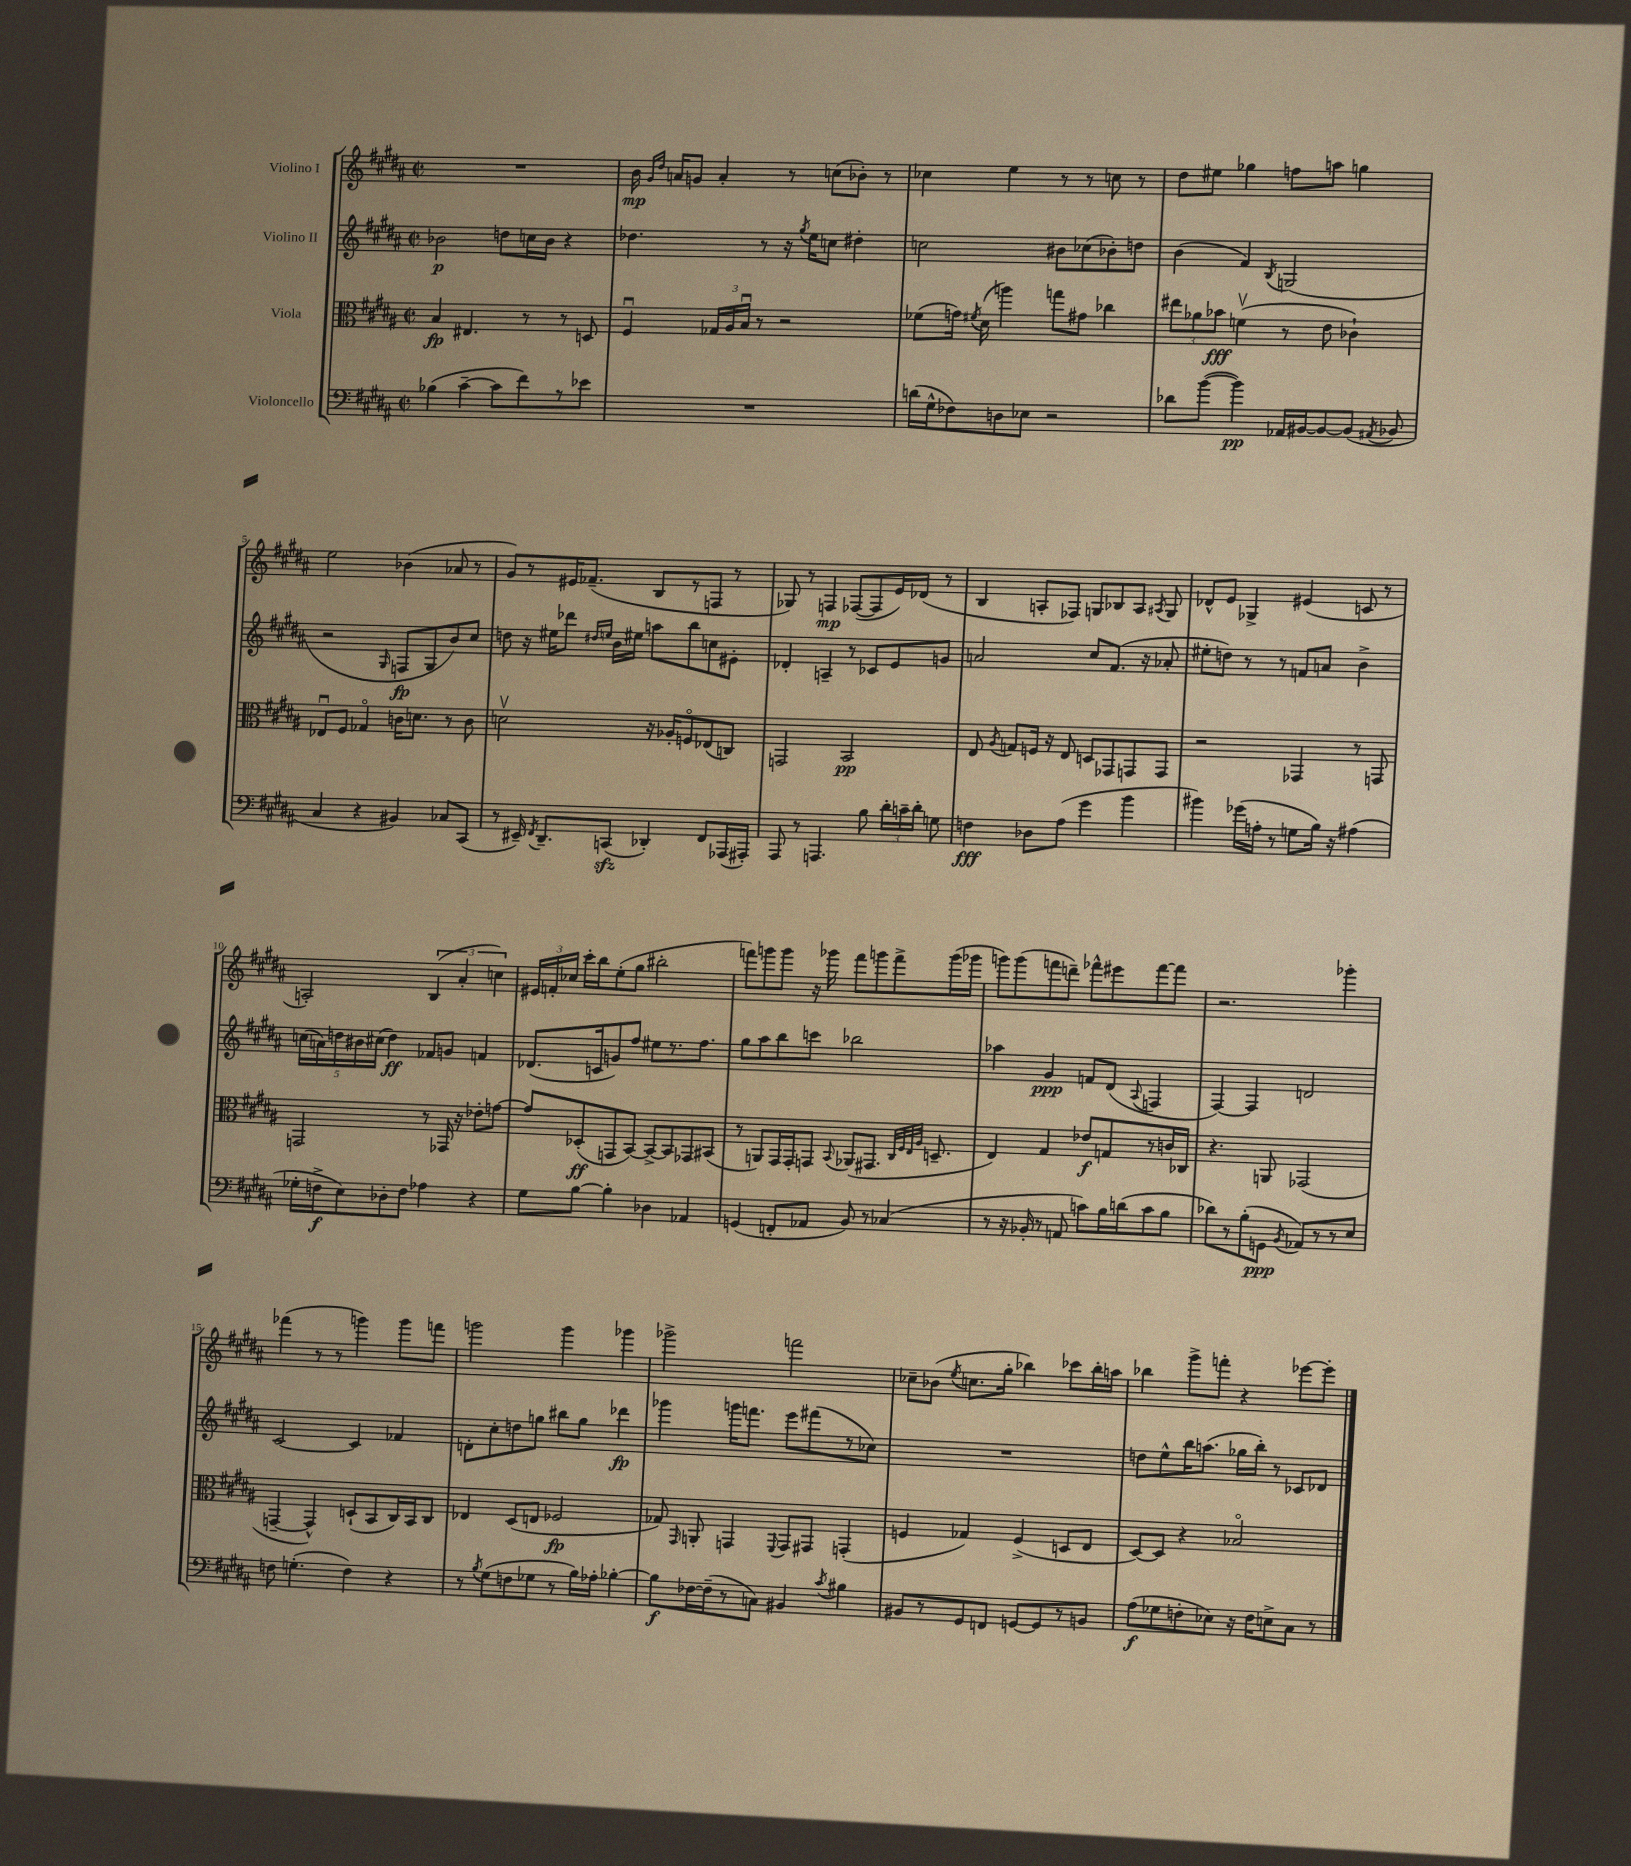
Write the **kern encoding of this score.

**kern	**kern	**kern	**kern
*staff4	*staff3	*staff2	*staff1
*clefF4	*clefC3	*clefG2	*clefG2
*k[f#c#g#d#a#]	*k[f#c#g#d#a#]	*k[f#c#g#d#a#]	*k[f#c#g#d#a#]
*M2/2	*M2/2	*M2/2	*M2/2
*met(c|)	*met(c|)	*met(c|)	*met(c|)
(4B-	4B	2b-	1r
[4c#~	4.E#	.	.
8c#]	.	8dd	.
8f#)	8r	16cc	.
.	.	16b-	.
8r	8r	4r	.
8e-	8D	.	.
=	=	=	=
1r	4F#u	4.dd-	16b
.	.	.	16qqg#
.	.	.	16qqdd#
.	.	.	16a
.	.	.	8g
.	24G-	.	4a'
.	24A#	.	.
.	24Bu	.	.
.	8r	8r	.
.	2r	16r	8r
.	.	8qgg#	.
.	.	16ee	.
.	.	8cc	(8cc
.	.	4dd#'	8b-')
.	.	.	8r
=	=	=	=
(16d	(8f-	2cc	4cc-
16G#^^	.	.	.
8F-)	16g)	.	.
.	8qf#	.	.
.	(16d#	.	.
8D	4aa)	.	4ee
8E-	.	.	.
2r	8gg	8b#	8r
.	8g#	(8cc-	8r
.	4cc-	8b-')	8cc
.	.	8dd	8r
=	=	=	=
8d-	12ee#	(4b	8dd#
.	12a-	.	.
([8b	.	.	8ee#
.	12b-	.	.
4b])	(4fv	4f#)	4gg-
.	.	8qB	.
16AA-	8r	(2G	8ff
[16BB#	.	.	.
8BB#_	8e	.	8aa
(8BB#]	4c-`)	.	4gg
8qAA#	.	.	.
8BB-	.	.	.
=	=	=	=
4C#	8E-u	2r	2ee
.	8F#	.	.
4r	4G-o	.	.
.	.	16qqG#	.
4BB#)	16c	8F	(4b-
.	8.d	.	.
.	.	8G#	.
8C-	8r	8b)	8a-
(8CC#	8c	8cc#	8r
=	=	=	=
8r	2dv	8dd	8g#)
16EE#~)	.	16r	8r
8qFF#	.	.	.
8.DD#~	.	16ee#	.
.	.	8ddd-	16e#
.	.	.	(8.f-~
.	.	16qqdd#	.
.	.	16qqee	.
(8CC	.	16b	.
.	.	16ee#	.
4DD-')	16r	8aa	8B
.	16A-'	.	.
.	8Fo	8bb	8r
8FF#	(8E-	8cc	8F
(16AAA-	8C)	8e#'	8r
16AAA#')	.	.	.
=	=	=	=
8AAA#	2GG	4d-'	8G-)
8r	.	.	8r
4.AAA	.	4A~	4F
.	2BB	8r	([8F-
8B	.	8c-	8F-]
24d#'	.	8e	16e)
24c~	.	.	.
.	.	.	(16d-
24d#'	.	.	.
8G	.	8g	8r
=	=	=	=
4F	8E	2a	4B
.	8qA#	.	.
.	8G	.	.
8D-	16F	.	8A'
.	16r	.	.
(8A#	8E	.	8F-)
4g#	8D	8cc#	8G
.	8GG-	(8.f#	8B-
4b	8GG	.	8A
.	.	16r	.
.	.	.	8qA#
.	8GG	8a-'	8G
=	=	=	=
4b#)	2r	8ee#'	8d-^^
.	.	8dd)	8e
(16g-	.	8r	4G-^
16A'	.	.	.
8r	.	8r	.
8G	4GG-	8f	(4e#
16B)	.	8a	.
16r	.	.	.
(4A#	8r	4b^	8c
.	8GG	.	8r
=	=	=	=
16G-'	2GG	(20cc	2A')
.	.	20a)	.
16F^	.	.	.
.	.	20dd	.
8E)	.	.	.
.	.	20b#	.
.	.	(20cc#	.
8D-'	.	4dd)	.
8F	.	.	.
4A-	8r	8f-	(6B
.	16GG-	8g	.
.	.	.	6a#'
.	16r	.	.
4r	8e-'	4f	.
.	.	.	6cc)
.	[8g	.	.
=	=	=	=
8G#	8g]	(8.d-	24e#
.	.	.	24f'
.	.	.	24cc-
[8B	(8D-'	.	16ccc#'
.	.	16c	16bb
4B']	8GG	8g)	(8ee'
.	[8BB)	8ff#	8gg#
4D-	8BB^_	8ee#	2bb#'
.	8BB]	8.r	.
4AA-	8GG-	.	.
.	.	8.ff#	.
.	(8BB#	.	.
=	=	=	=
(4GG	8r	8gg#	8fff)
.	8AA)	8aa#	8ggg
8FF'	16GG#	8bb	8ggg
.	16GG#'	.	.
8AA-	8GG	8ccc	16r
.	.	.	16ggg-
.	8qqBB	.	.
8BB)	(8AA-	2bb-	8fff
8r	8.GG#	.	8ggg
(4C-	.	.	8fff^
.	32qqC#	.	.
.	32qqF#	.	.
.	32qqE	.	.
.	32qqA#	.	.
.	8.D~	.	.
.	.	.	(16ggg
.	.	.	16ggg-
=	=	=	=
8r	4E)	4aa-	8ggg)
16r	.	.	(8ggg
16BB-'	.	.	.
8r	4G#	4g#	8fff
8AA	.	.	8ddd~)
8c)	8e-	8f	8fff-^^
16B	8G	(8d#	8eee#
(16d	.	.	.
.	.	8qqA#	.
8c	8r	4F	[8fff-
8B	16c	.	8fff-]
.	16C-	.	.
=	=	=	=
8d-)	4.r	[4F#)	2.r
8r	.	.	.
(8B'	.	4F#]	.
8GG	8AA	.	.
8qBB	.	.	.
8AA-)	(2GG-	2d	.
8r	.	.	.
8r	.	.	4ggg-'
8E	.	.	.
=	=	=	=
8F	[4GG~	[2c#	(4fff-
(4.G'	.	.	.
.	4GG^^])	.	8r
.	.	.	8r
4F)	(8D`	4c#]	4ggg)
.	8BB	.	.
4r	16C#)	4f-	8ggg
.	16BB	.	.
.	8C#	.	8fff
=	=	=	=
8r	4E-	8d'	2ggg
8qB	.	.	.
(8G#	.	8cc#'	.
8F	(8D#	8dd	.
8G-	8E	8gg	.
8r	2F-	8bb#	4ggg
16B)	.	8gg	.
16A-'	.	.	.
[4B-'	.	4ddd-	4ggg-
=	=	=	=
8B-]	8G-)	4ggg-	2ggg-^
.	16qqGG#	.	.
[16F-	8AA'	.	.
(16F-~]	.	.	.
8r	4GG	16ggg	.
.	.	8.fff	.
8C)	.	.	.
.	8qqFF#	.	.
4BB#	8GG	8eee	2fff
.	8GG#	(8fff#	.
8qc#	.	.	.
4B#	(4GG'	8r	.
.	.	8cc-)	.
=	=	=	=
8BB#	4F	1r	8cc-~
8r	.	.	(8b-
.	.	.	8qee
8GG#	4G-)	.	8.cc
8FF	.	.	.
.	.	.	16gg#'
[8GG	(4F^	.	4bb-)
8GG]	.	.	.
8r	8D	.	8ccc-
8BB	8E	.	16bb-'
.	.	.	16aa
=	=	=	=
(8A#	[8D#)	8dd	4bb-
8G-	8D#]	8ee^^	.
8F'	4r	16bb	8ggg#^
.	.	(8.aa	.
8E-)	.	.	8fff'
16r	2B-o	16gg-	4r
16F	.	16bb')	.
8E^	.	8r	.
8C#	.	8c-	[8eee-
8r	.	8d-	8eee-']
==	==	==	==
*-	*-	*-	*-
